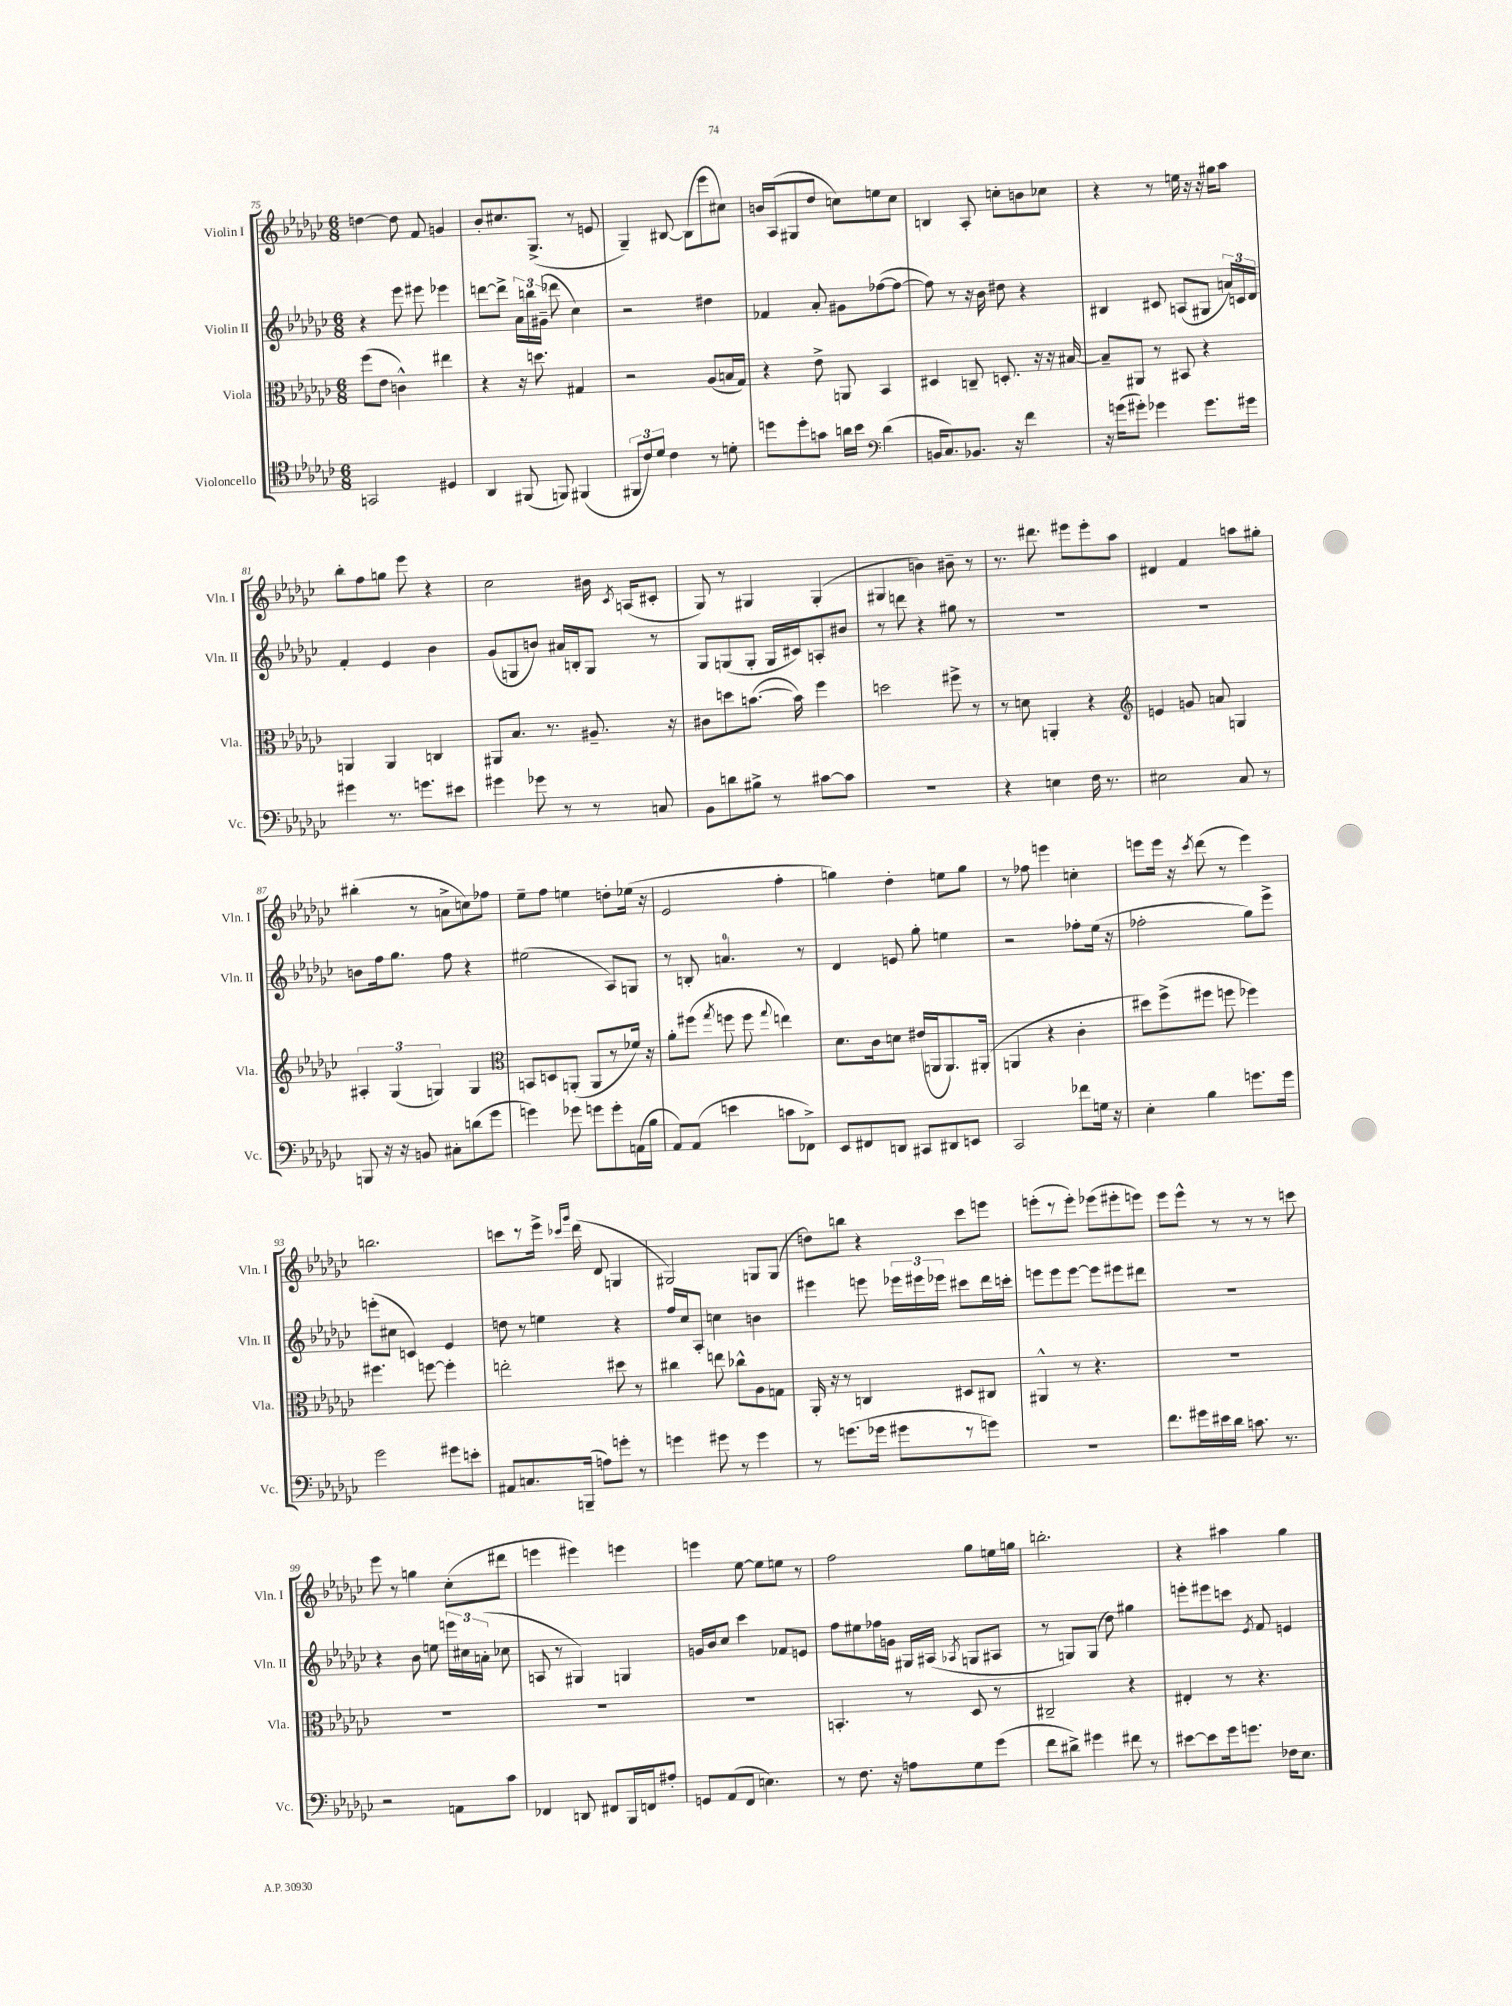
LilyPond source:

<<
\new StaffGroup <<
\new Staff = "s0" \with { instrumentName = "Violin I" shortInstrumentName = "Vln. I" } {
    \clef treble \key ges \major \numericTimeSignature \time 6/8
    \autoBeamOff d''4~ d''8 f'8 g'4 |
    bes'8[-. cis''8. ges8.]->( r8 e'8 |
    ges4--) bis8~ bis8[( ees'''8 cis''8]) |
    b'16[ aes16( gis8 des''8] c''8[) e''8 c''8] |
    b4 aes8-. c''8[-. b'8 ces''8] |
    r4 r8 e''16 r16 r16 gis''16[ aes''8] |
    bes''8[-. f''8 g''8] ees'''8 r4 |
    ces''2 bis'16 \acciaccatura { ces'8 } a16[( cis'8]-. |
    ges8) r8 gis4 gis4-.( |
    gis4 b'4) bis'8-- r8 |
    r8. dis'''8. eis'''8[ eis'''8-. aes''8] |
    dis'4 f'4 a''8[ gis''8]-. |
    bis''4-.( r8 a'8[-> c''8) fes''8] |
    ees''8[-- f''8] e''4 d''8[-. ees''16]( r16 |
    ees'2 f''4-. |
    g''4) des''4-. e''8[ g''8] |
    r8 fes''8 e'''4 c''4-. |
    e'''8[ e'''16] r16 \acciaccatura { ces'''8 } des'''8( r8 e'''4) |
    b''2. |
    c'''8[ r8 ees'''16]-> \grace { ces'''16[ ges'''16] } des'''16( des'8 g4 |
    gis2) g8[ g8]( |
    d''8[) b''8] r4 ces'''8[ e'''8] |
    e'''8[-.( r8 e'''8]-.) ees'''8[( eis'''8-. e'''8]) |
    ees'''8[ ees'''8]-^ r8 r8 r8 c'''8 |
    ees'''8 r8 g''4 ces''8[-.( dis'''8] |
    e'''4 eis'''4) e'''4 |
    e'''4 ees''8~ ees''8[ e''8] r8 |
    f''2 ges''8[ e''16 g''16] |
    b''2.-. |
    r4 ais''4 ges''4 \bar "|." |
}
\new Staff = "s1" \with { instrumentName = "Violin II" shortInstrumentName = "Vln. II" } {
    \clef treble \key ges \major \numericTimeSignature \time 6/8
    \autoBeamOff r4 ees'''8 eis'''8 ees'''4 |
    d'''8[~ d'''8]-> \tuplet 3/2 { aes'16[ b''16 gis'16]--( } des'''8 ces''4) |
    r2 dis''4 |
    fes'4 aes'8-. gis'8[ fes''8~( fes''8]~ |
    fes''8) r8 r16 bes'16 dis''8 r4 |
    bis4 cis'8 a8[( gis8] \tuplet 3/2 { a'16[) c'16 des'16] } |
    f'4-. ees'4 bes'4 |
    ges'8[( g8 b'8]) ais'16[ b16-. g8] r8 |
    ges8[ g8( g8]-. g16[ cis'16) a8-. bis'8] |
    r8 d'''8 r4 gis''8 r8 |
    R2. |
    R2. |
    b'8[ f''16 ges''8.] f''8 r4 |
    eis''2( aes8[) g8] |
    r8 b8-. a'4.-0 r8 |
    des'4 e'8 ges''8-. e''4 |
    r2 fes''8[-. ees''16]( r16 |
    fes''2-. ges''8[) ees'''8]-> |
    e'''8[-.( cis''8] c'4) ees'4 |
    d''8 r8 e''4 r4 |
    f''16[ ces''16 aes8]-. c''4 b'4 |
    eis'''4 e'''8 \tuplet 3/2 { ees'''16[ eis'''16 ees'''16] } cis'''8[ des'''16 c'''16]-. |
    e'''8[ e'''8 e'''8]~ e'''8[ eis'''8 dis'''8] |
    R2. |
    r4 bes'8 e''8 \tuplet 3/2 { e'''16[ cis''16 a'16]-.( } ces''8 |
    a8 r8 gis4) g4 |
    g'16[ bes'16 ces''8] ces'''4 fes'8[ e'8] |
    f''8[ eis''8 fes''16 g'16] gis16[ ais16]( \acciaccatura { aes8 } g8[ ais8] |
    r8 g8[) g8]( des''8) gis''4 |
    e'''8[-. eis'''8 c'''8] \acciaccatura { ees'8 } f'8 e'4 \bar "|." |
}
\new Staff = "s2" \with { instrumentName = "Viola" shortInstrumentName = "Vla." } {
    \clef alto \key ges \major \numericTimeSignature \time 6/8
    \autoBeamOff f''8[( ees'8] c'4-^) eis''4 |
    r4 r16 d''8. gis4 |
    r2 aes8[( b16 ges16]) |
    r4 ees'8-> a,8 bes,4 |
    dis4 c8-- d8.-. r16 r16 bis16~ |
    bis8[-- ais,8] r8 bis,8 r4 |
    a,4 a,4 c4 |
    ais,8[ bes8.] r8. ais8.-- r16 |
    cis'8[ d''8 b'8.]~( b'16) f''4 |
    d''2 fis''8-> r8 |
    r8 d'8 a,4-. r4 |
    \clef treble e'4 g'8 a'8 g4 |
    \tuplet 3/2 { ais4-. ges4( g4) } g4 |
    \clef alto b,8[ d8 a,8]-.( a,8[ r8 fes'16]) r16 |
    aes'8[-. fis''8]( \acciaccatura { ges''8 } f''8 f''8 \appoggiatura { ges''8 } e''4) |
    des'8.[ ces'16 d'8] eis'16[( a,16 a,8.) ais,16]-.( |
    a,4 r4 ces'4-. |
    dis''8[) f''8->( fis''8] f''8 fes''4) |
    fis''4. f''8~ f''4-. |
    e''2-. dis''8 r8 |
    cis''4 e''8 ces''8[-^ aes8 g8] |
    aes,16-. r16 r8 c4 dis8[ cis8] |
    ais,4-^ r8 r4. |
    R2. |
    R2. |
    R2. |
    R2. |
    b,4.-. r8 des8 r8 |
    cis2-- r4 |
    eis4-. r8 r4. \bar "|." |
}
\new Staff = "s3" \with { instrumentName = "Violoncello" shortInstrumentName = "Vc." } {
    \clef tenor \key ges \major \numericTimeSignature \time 6/8
    \autoBeamOff g,2 dis4 |
    aes,4 fis,8( f,8) fis,4( |
    \tuplet 3/2 { fis,8[ ces'8) des'8] } ces'4 r8 d'8-. |
    d''8[ d''8-. g'8] a'16[ bes'16] \clef bass des'4( |
    b,16[ ces8.) bes,8.] r16 f'4 |
    r16 g'16[( gis'8]-.) ges'4 ges'8.[ gis'16] |
    gis'4 r8. g'8.[ eis'8] |
    gis'4 ges'8 r8 r8 c8 |
    bes,8[ d'8 bis8]-> r8 cis'8[~ cis'8] |
    R2. |
    r4 e4 f16 r8. |
    eis2 ces8 r8 |
    b,,8 r16 r16 b,8 cis8[-. d'8( ges'8] |
    g'4) ges'8 g'8[ g'8-. a,16( bes16] |
    aes,8[) aes,8]( e'4 c'8[ fes,8]->) |
    ees,8[ fis,8 d,8] cis,8[ dis,8 e,8] |
    ces,2 fes'8[ g16] r16 |
    ees4-. bes4 g'8.[ g'16] |
    ges'2 gis'8[ e'8]-. |
    ais,8[ c8. b,,16]--( a8[) g'8]-. r8 |
    g'4 gis'8 r8 gis'4 |
    r8 g'8.[( ges'16] gis'8[ r8 g'8]) |
    R2. |
    f'8.[ gis'16 eis'16 des'16] c'8. r8. |
    r2 a,8[ ces'8] |
    fes,4 d,8 fis,8[ bes,,16 f,16 ais8]-. |
    g,8[ aes,8( f,8] e4.) |
    r8 f8. r16 a8[ ges8 ges'8]( |
    f'8[ dis'8]->) gis'4 fis'8 r8 |
    eis'8[~ eis'8 ges'16 g'8.] fes16[ ees8.] \bar "|." |
}
>>
>>
\layout { \context { \Score currentBarNumber = #75 } }
